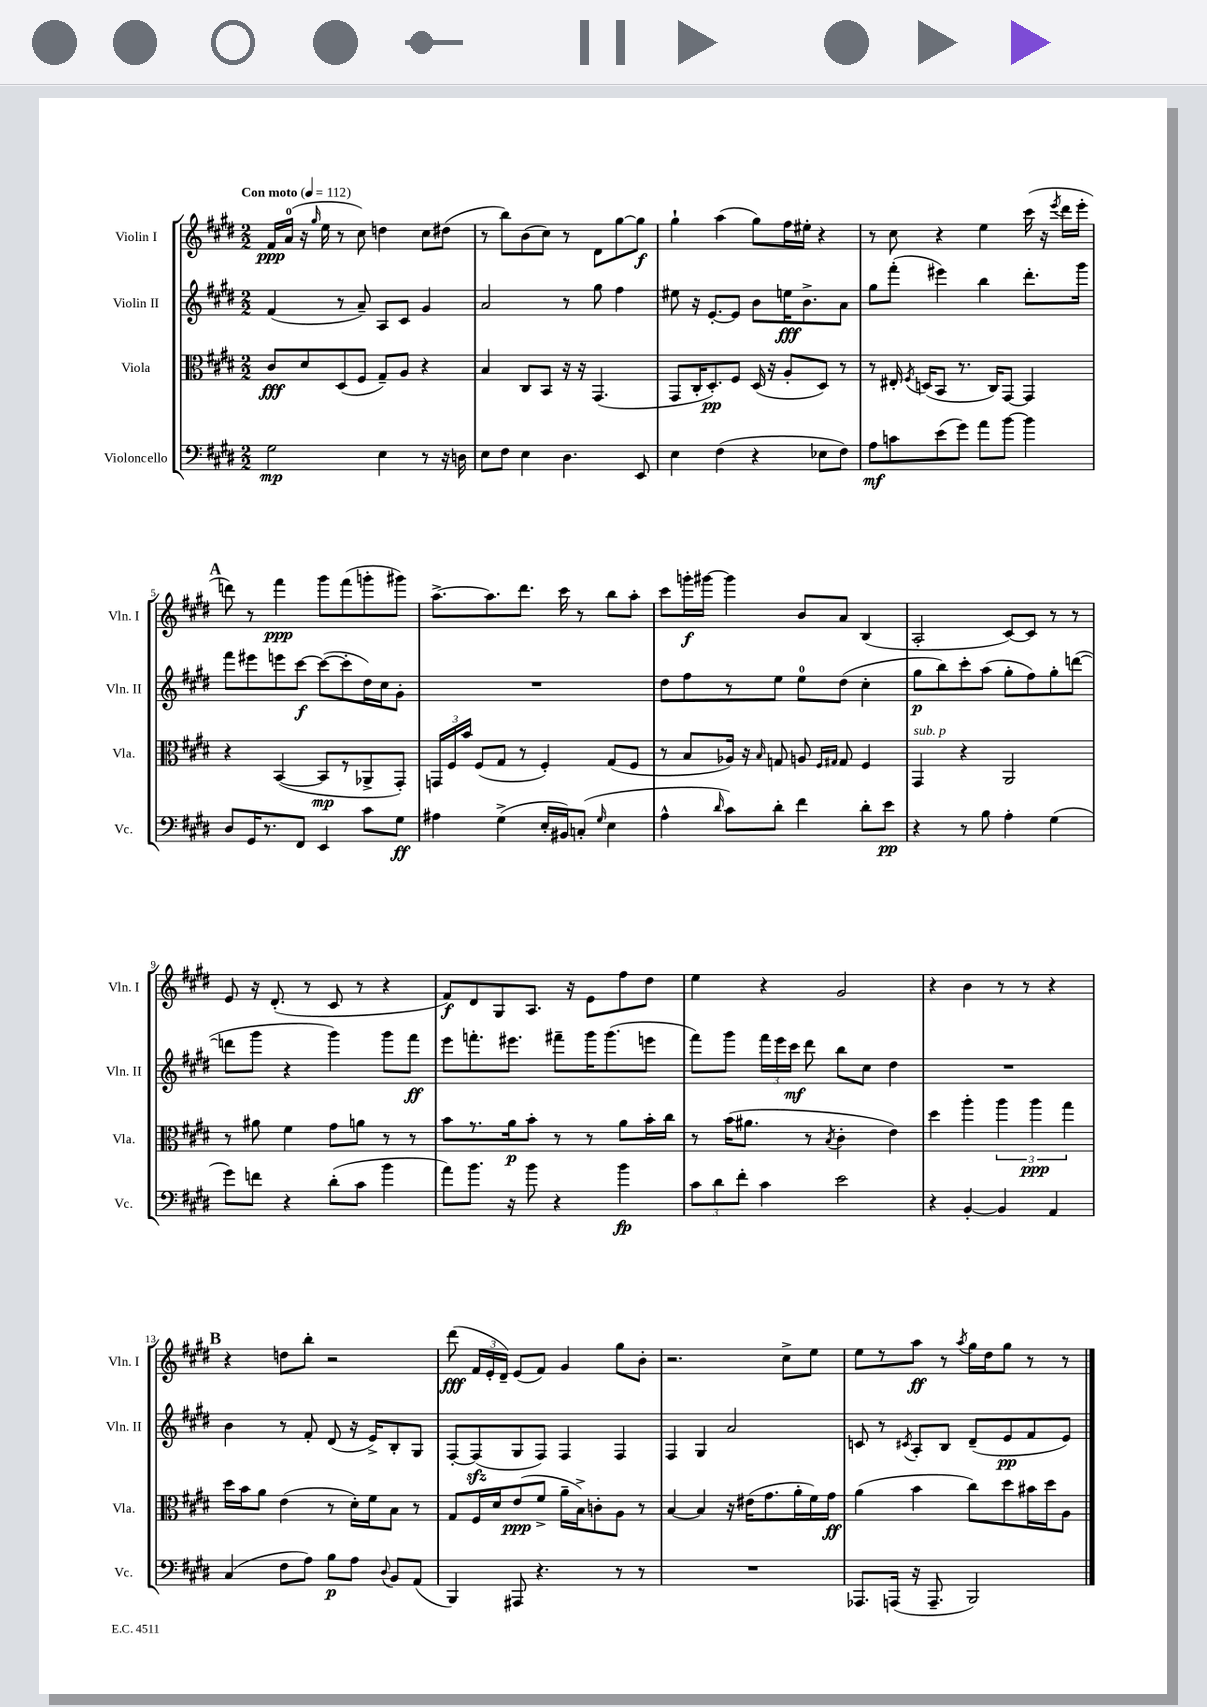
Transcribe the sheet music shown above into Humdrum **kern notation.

**kern	**dynam	**kern	**dynam	**kern	**dynam	**kern	**dynam
*part4	*part4	*part3	*part3	*part2	*part2	*part1	*part1
*staff4	*staff4	*staff3	*staff3	*staff2	*staff2	*staff1	*staff1
*I"Violoncello	*	*I"Viola	*	*I"Violin II	*	*I"Violin I	*
*I'Vc.	*	*I'Vla.	*	*I'Vln. II	*	*I'Vln. I	*
*clefF4	*	*clefC3	*	*clefG2	*	*clefG2	*
*k[f#c#g#d#]	*	*k[f#c#g#d#]	*	*k[f#c#g#d#]	*	*k[f#c#g#d#]	*
*M2/2	*	*M2/2	*	*M2/2	*	*M2/2	*
*MM112	*	*MM112	*	*MM112	*	*MM112	*
=1	=1	=1	=1	=1	=1	=1	=1
!	!	!	!	!	!	!LO:TX:a:B:t=Con moto	!
2G#\	mp	8c#/L	fff	(4f#/	.	16f#/LL	ppp
.	.	.	.	.	.	(16a/JJ	.
.	.	8d#/	.	.	.	16r	.
.	.	.	.	.	.	16qqgg#/	.
.	.	.	.	.	.	16ee\	.
.	.	(8D#/	.	8r	.	8r	.
.	.	8F#/J	.	8a~/)	.	8cc#\)	.
4E\	.	8G#~/L)	.	8A/L	.	4ddn\	.
.	.	8A/J	.	8c#/J	.	.	.
8r	.	4r	.	4g#/	.	8cc#\L	.
16r	.	.	.	.	.	(8dd#X\J	.
16Dn\	.	.	.	.	.	.	.
=2	=2	=2	=2	=2	=2	=2	=2
8E\L	.	4B/	.	2a/	.	8r	.
8F#\J	.	.	.	.	.	8bb\L)	.
4E\	.	8C#/L	.	.	.	(8b\	.
.	.	8BB/J	.	.	.	8cc#\J)	.
4.D#\	.	16r	.	8r	.	8r	.
.	.	16r	.	.	.	.	.
.	.	(4.GG#/	.	8gg#\	.	8d#\L	.
.	.	.	.	4ff#\	.	[8gg#\	.
8EE/	.	.	.	.	.	8gg#\J]	f
=3	=3	=3	=3	=3	=3	=3	=3
4E\	.	8GG#/L	.	8ee#X\	.	4gg#`\	.
.	.	16C#'/K	.	16r	.	.	.
.	.	8.D#'/)	pp	[8.e'/L	.	.	.
(4F#\	.	.	.	.	.	(4aa\	.
.	.	8F#/J	.	8e/J]	.	.	.
4r	.	(16D#/	.	8b\L	.	8gg#\L)	.
.	.	16r	.	.	.	.	.
.	.	8A'/L	.	16een\K	fff	16ff#\L	.
.	.	.	.	8.b^\	.	16ee#X'\JJ	.
8E-X\L	.	8D#/J)	.	.	.	4r	.
8F#\J)	.	8r	.	8a\J	.	.	.
=4	=4	=4	=4	=4	=4	=4	=4
8A\L	mf	8r	.	8gg#\L	.	8r	.
8cn\	.	16E#X'/	.	(8fff#'\J	.	8cc#\	.
.	.	8qF#/	.	.	.	.	.
.	.	(16Dn/KL	.	.	.	.	.
(8e\	.	8BB/J	.	4eee#X\)	.	4r	.
8g#\J)	.	8.r	.	.	.	.	.
8a\L	.	.	.	4bb\	.	4ee\	.
.	.	16C#/KL)	.	.	.	.	.
[8b\J	.	[8GG#/J	.	.	.	.	.
4b\]	.	4GG#/]	.	8.ddd#'\L	.	(16ccc#\	.
.	.	.	.	.	.	16r	.
.	.	.	.	.	.	8qeee/	.
.	.	.	.	.	.	16ddd#\LL	.
.	.	.	.	16ggg#\Jk	.	16eee'\JJ	.
!!LO:LB:g=z
!!LO:REH:place=s1:t=A
=5	=5	=5	=5	=5	=5	=5	=5
8D#/L	.	4r	.	8fff#\L	.	8dddn\)	.
16GG#/K	.	.	.	8eee#X\	.	8r	.
8.r	.	.	.	.	.	.	.
.	.	([4BB/	.	8eeen\	.	4fff#\	ppp
8FF#/J	.	.	.	[8ccc#\J	f	.	.
4EE/	.	8BB/L]	mp	(8ccc#\L_	.	8ggg#\L	.
.	.	8r	.	8ccc#'\]	.	(8fff#\	.
8c#\L	.	8AA-X^/	.	16dd#\L)	.	8gggn'\	.
.	.	.	.	16cc#\J	.	.	.
8G#\J	ff	8GG#'/J)	.	8g#'\J	.	8ggg#X\J)	.
=6	=6	=6	=6	=6	=6	=6	=6
4A#X\	.	24GGn/LL	.	1r	.	[8.aa^\L	.
.	.	24F#/	.	.	.	.	.
.	.	24b/JJ	.	.	.	.	.
.	.	(8F#/L	.	.	.	.	.
.	.	.	.	.	.	8.aa\]	.
(4G#^\	.	8G#/J	.	.	.	.	.
.	.	8r	.	.	.	8.ddd#\J	.
16E'/LL	.	4F#'/)	.	.	.	.	.
16BB#X/J)	.	.	.	.	.	16ccc#\	.
(8Cn'/J	.	.	.	.	.	8r	.
16qqG#/	.	.	.	.	.	.	.
4E\	.	(8G#/L	.	.	.	8bb\L	.
.	.	8F#/J	.	.	.	8aa'\J	.
=7	=7	=7	=7	=7	=7	=7	=7
4A^^\	.	8r	.	8dd#\L	.	8ccc#\L	.
.	.	8B/L	.	8ff#\	.	16gggn'\L	f
.	.	.	.	.	.	[16ggg#X\JJ	.
16qqd#/	.	.	.	.	.	.	.
8c#\L)	.	16A-X/Jk)	.	8r	.	4ggg#\]	.
.	.	16r	.	.	.	.	.
.	.	16qqB/	.	.	.	.	.
8d#'\J	.	8Gn/	.	8ee\J	.	.	.
4f#\	.	8An/	.	8ee\L	.	8b/L	.
.	.	16qqF#/LL	.	.	.	.	.
.	.	16qqG#X/JJ	.	.	.	.	.
.	.	8G#/	.	(8dd#\J	.	8a/J	.
8d#'\L	.	4F#/	.	4cc#'\	.	(4B/	.
8e\J	pp	.	.	.	.	.	.
=8	=8	=8	=8	=8	=8	=8	=8
!	!	!LO:TX:a:i:t=sub. p	!	!	!	!	!
4r	.	4GG#/	.	8gg#\L	p	2A'/	.
.	.	.	.	8bb\)	.	.	.
8r	.	4r	.	8ccc#'\	.	.	.
8B\	.	.	.	(8aa\J	.	.	.
4A'\	.	2AA/	.	8gg#'\L	.	[8c#/L)	.
.	.	.	.	8ff#\)	.	8c#/J]	.
(4G#\	.	.	.	8gg#'\	.	8r	.
.	.	.	.	([8dddn\J	.	8r	.
!!LO:LB:g=z
=9	=9	=9	=9	=9	=9	=9	=9
8g#\L)	.	8r	.	8dddn\L]	.	8e/	.
8fn\J	.	8a#X\	.	8ggg#\J	.	16r	.
.	.	.	.	.	.	(8.d#'/	.
4r	.	4f#\	.	4r	.	.	.
.	.	.	.	.	.	8r	.
(8d#'\L	.	8g#\L	.	4ggg#\)	.	8c#/	.
8c#\J	.	8an\J	.	.	.	8r	.
4b\	.	8r	.	8ggg#\L	.	4r	.
.	.	8r	.	8fff#\J	ff	.	.
=10	=10	=10	=10	=10	=10	=10	=10
8a\L)	.	8b\L	.	8eee\L	.	8f#/L)	f
8.b\J	.	8.r	.	8.fffn'\	.	8d#/	.
.	.	.	.	.	.	8G#/	.
16r	.	16a\k	p	8.eee#X\J	.	.	.
8b\	.	8b'\J	.	.	.	8.A/J	.
4r	.	8r	.	8fff#X~\L	.	.	.
.	.	.	.	.	.	16r	.
.	.	8r	.	16ggg#\K	.	8e\L	.
.	.	.	.	(8.ggg#\	.	.	.
4b\	fp	8a\L	.	.	.	8ff#\	.
.	.	16b'\L	.	8eeen\J	.	8dd#\J	.
.	.	16cc#\JJ	.	.	.	.	.
=11	=11	=11	=11	=11	=11	=11	=11
12c#\L	.	8r	.	8fff#\L)	.	4ee\	.
12d#\	.	.	.	.	.	.	.
.	.	(16b\KL	.	8ggg#\J	.	.	.
12f#'\J	.	.	.	.	.	.	.
.	.	8.a#X\J	.	.	.	.	.
4c#\	.	.	.	24fff#\LL	.	4r	.
.	.	.	.	24eee\	.	.	.
.	.	.	.	24ccc#\JJ	mf	.	.
.	.	8r	.	8ddd#\	.	.	.
.	.	8qB/	.	.	.	.	.
2e\	.	4c#'\	.	8bb\L	.	2g#/	.
.	.	.	.	8cc#\J	.	.	.
.	.	4e\)	.	4dd#\	.	.	.
=12	=12	=12	=12	=12	=12	=12	=12
4r	.	4dd#\	.	1r	.	4r	.
[4BB'/	.	4aa'\	.	.	.	4b\	.
4BB/]	.	6aa\	.	.	.	8r	.
.	.	.	.	.	.	8r	.
.	.	6aa\	ppp	.	.	.	.
4AA/	.	.	.	.	.	4r	.
.	.	6gg#\	.	.	.	.	.
!!LO:LB:g=z
!!LO:REH:place=s1:t=B
=13	=13	=13	=13	=13	=13	=13	=13
(4C#/	.	16dd#\LL	.	4b\	.	4r	.
.	.	16b\J	.	.	.	.	.
.	.	8a\J	.	.	.	.	.
8F#\L	.	(4e\	.	8r	.	8ddn\L	.
8A\J)	.	.	.	8f#'/	.	8bb'\J	.
8B\L	p	8r	.	(8d#/	.	2r	.
8A\J	.	16d#'\LL)	.	16r	.	.	.
.	.	16f#\J	.	16e^/KL)	.	.	.
8qqD#/	.	.	.	.	.	.	.
8BB/L	.	8B\J	.	8B'/	.	.	.
(8AA/J	.	8r	.	8G#/J	.	.	.
=14	=14	=14	=14	=14	=14	=14	=14
4BBB/)	.	8G#/L	.	[8F#'/L	.	(8ddd#\	fff
.	.	16F#/L	.	(8F#zz/]	.	24f#/LL	.
.	.	.	.	.	.	24e'/	.
.	.	16d#/J	.	.	.	.	.
.	.	.	.	.	.	24d#~/JJ)	.
8AAA#X/	.	(8e/	ppp	8G#/	.	(8e/L	.
4.r	.	8f#^/J	.	8F#/J)	.	8f#/J)	.
.	.	16a~\LL	.	4F#/	.	4g#/	.
.	.	16B^\J)	.	.	.	.	.
.	.	8cn'\	.	.	.	.	.
8r	.	8A\J	.	4F#/	.	8gg#\L	.
8r	.	8r	.	.	.	8b'\J	.
=15	=15	=15	=15	=15	=15	=15	=15
1r	.	[4B/	.	4F#/	.	2.r	.
.	.	4B/]	.	4G#/	.	.	.
.	.	16r	.	2a/	.	.	.
.	.	(16e#X\KL	.	.	.	.	.
.	.	8.g#\	.	.	.	.	.
.	.	.	.	.	.	8cc#^\L	.
.	.	16a'\L	.	.	.	.	.
.	.	16f#\)	.	.	.	8ee\J	.
.	.	16g#\JJ	ff	.	.	.	.
=16	=16	=16	=16	=16	=16	=16	=16
8.AAA-X/L	.	(4a\	.	8cn/	.	8ee\L	.
.	.	.	.	8r	.	8r	.
(16AAAn/Jk	.	.	.	.	.	.	.
.	.	.	.	8qc#X/	.	.	.
16r	.	4b\	.	8A'/L	.	8aa\J	ff
8.AAA~/	.	.	.	.	.	.	.
.	.	.	.	8B/J	.	8r	.
.	.	.	.	.	.	8qaa/	.
2BBB/)	.	8cc#\L)	.	(8d#~/L	.	16gg#\LL	.
.	.	.	.	.	.	16dd#\J	.
.	.	8dd#\	.	8e/	pp	8gg#\J	.
.	.	16b#X\L	.	8f#/	.	8r	.
.	.	16dd#\J	.	.	.	.	.
.	.	8A\J	.	8e/J)	.	8r	.
==	==	==	==	==	==	==	==
*-	*-	*-	*-	*-	*-	*-	*-
